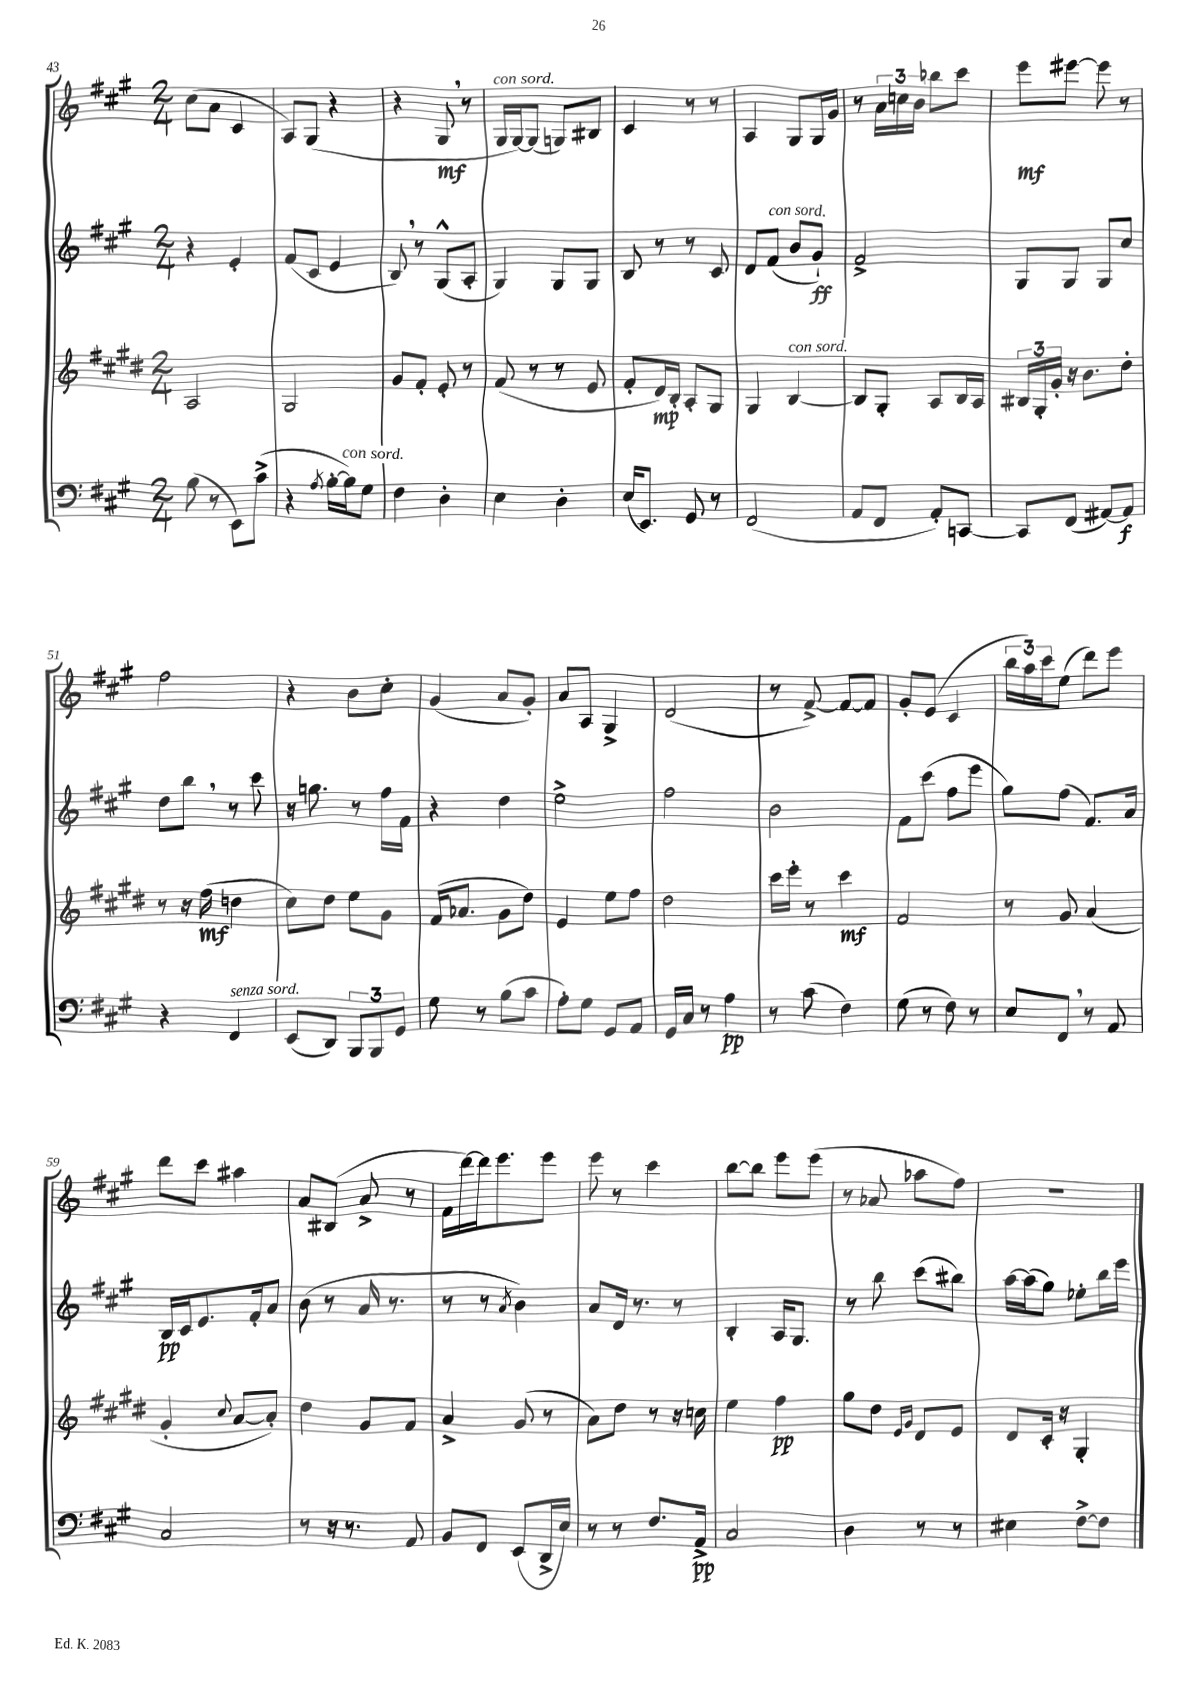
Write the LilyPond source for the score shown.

<<
\new StaffGroup <<
\new Staff = "s0" {
    \clef treble \key a \major \numericTimeSignature \time 2/4
    cis''8( a'8 cis'4 |
    a8) gis8( r4 |
    r4 gis8\mf \breathe r8 |
    gis16^\markup { \italic "con sord." } gis16~) gis8( g8) bis8 |
    cis'4 r8 r8 |
    a4 gis8 gis16 gis'16 |
    r8 \tuplet 3/2 { a'16 c''16 b'16 } bes''8 cis'''8 |
    e'''8\mf eis'''8~ eis'''8 r8 |
    fis''2 |
    r4 b'8 cis''8-. |
    gis'4( a'8 gis'8-.) |
    a'8 a8 gis4-> |
    d'2( |
    r8 fis'8~->) fis'8~ fis'8 |
    gis'8-. e'8( cis'4 |
    \tuplet 3/2 { b''16 a''16) cis'''16 } e''8( d'''8) e'''8 |
    d'''8 cis'''8 ais''4 |
    a'8 bis8( a'8-> r8 |
    fis'16 d'''16~) d'''16 e'''8. e'''8 |
    e'''8 r8 cis'''4 |
    b''8~ b''8 e'''8 e'''8( |
    r8 aes'8 aes''8 fis''8) |
    R2 \bar "|." |
}
\new Staff = "s1" {
    \clef treble \key a \major \numericTimeSignature \time 2/4
    r4 e'4-. |
    fis'8( cis'8 e'4 |
    b8) \breathe r8 gis8-^( a8-. |
    gis4) gis8 gis8 |
    b8 r8 r8 cis'8 |
    d'8 fis'8^\markup { \italic "con sord." }( b'8 gis'8-!\ff) |
    fis'2-> |
    gis8 gis8 gis8 cis''8 |
    d''8 b''8 \breathe r8 cis'''8 |
    r16 g''8. r8 fis''16 fis'16 |
    r4 d''4 |
    e''2-> |
    fis''2 |
    b'2 |
    fis'8 cis'''8( fis''8 e'''8 |
    gis''8) fis''8( fis'8.) a'16 |
    b16\pp cis'16 e'8. fis'16-. a'8 |
    b'8( r8 a'16 r8. |
    r8 r8 \acciaccatura { a'8 } b'4) |
    a'8 d'16 r8. r8 |
    b4-. a16 gis8. |
    r8 b''8 cis'''8( bis''8) |
    a''16~ a''16( gis''8) ees''8-. b''16 e'''16 \bar "|." |
}
\new Staff = "s2" {
    \clef treble \key e \major \numericTimeSignature \time 2/4
    a2 |
    gis2 |
    gis'8 fis'8-. e'8-. r8 |
    fis'8( r8 r8 e'8 |
    fis'8-. dis'16\mp) b16-. a8-. gis8 |
    gis4 b4~^\markup { \italic "con sord." } |
    b8 gis8-. a8 b16 a16 |
    \tuplet 3/2 { bis16 gis16-. gis'16-. } r16 b'8. dis''8-. |
    r8 r16 fis''16\mf( d''4 |
    cis''8) dis''8 e''8 gis'8 |
    fis'16( aes'8. gis'8 dis''8) |
    e'4 e''8 fis''8 |
    dis''2 |
    cis'''16 e'''16-. r8 cis'''4\mf |
    fis'2 |
    r8 gis'8 a'4( |
    gis'4-. \appoggiatura { cis''8 } a'8~ a'8-.) |
    dis''4 gis'8 fis'8 |
    a'4-> gis'8( r8 |
    a'8) dis''8 r8 r16 c''16 |
    e''4 fis''4\pp |
    gis''8 dis''8 \grace { e'16 gis'16 } dis'8 e'8 |
    dis'8 cis'16-. r16 gis4-. \bar "|." |
}
\new Staff = "s3" {
    \clef bass \key a \major \numericTimeSignature \time 2/4
    b8( r8 e,8) cis'8->( |
    r4 \acciaccatura { a8 } b16~-. b16^\markup { \italic "con sord." }) gis8 |
    fis4 d4-. |
    e4 d4-. |
    e16( e,8.) gis,8 r8 |
    fis,2( |
    a,8 fis,8 a,8-.) c,8~ |
    c,8 fis,8( ais,8~) ais,8\f |
    r4 fis,4^\markup { \italic "senza sord." } |
    e,8( d,8) \tuplet 3/2 { b,,8 b,,8 gis,8 } |
    gis8 r8 b8( cis'8 |
    a8-.) gis8 gis,8 a,8 |
    gis,16 cis16 r8 a4\pp |
    r8 cis'8( fis4) |
    gis8( r8 fis8) r8 |
    e8 fis,8 \breathe r8 a,8 |
    cis2 |
    r8 r16 r8. a,8 |
    b,8 fis,8 e,8( d,16-> e16) |
    r8 r8 fis8. a,16->\pp |
    cis2 |
    d4 r8 r8 |
    eis4 fis8~-> fis8 \bar "|." |
}
>>
>>
\layout { \context { \Score currentBarNumber = #43 } }
